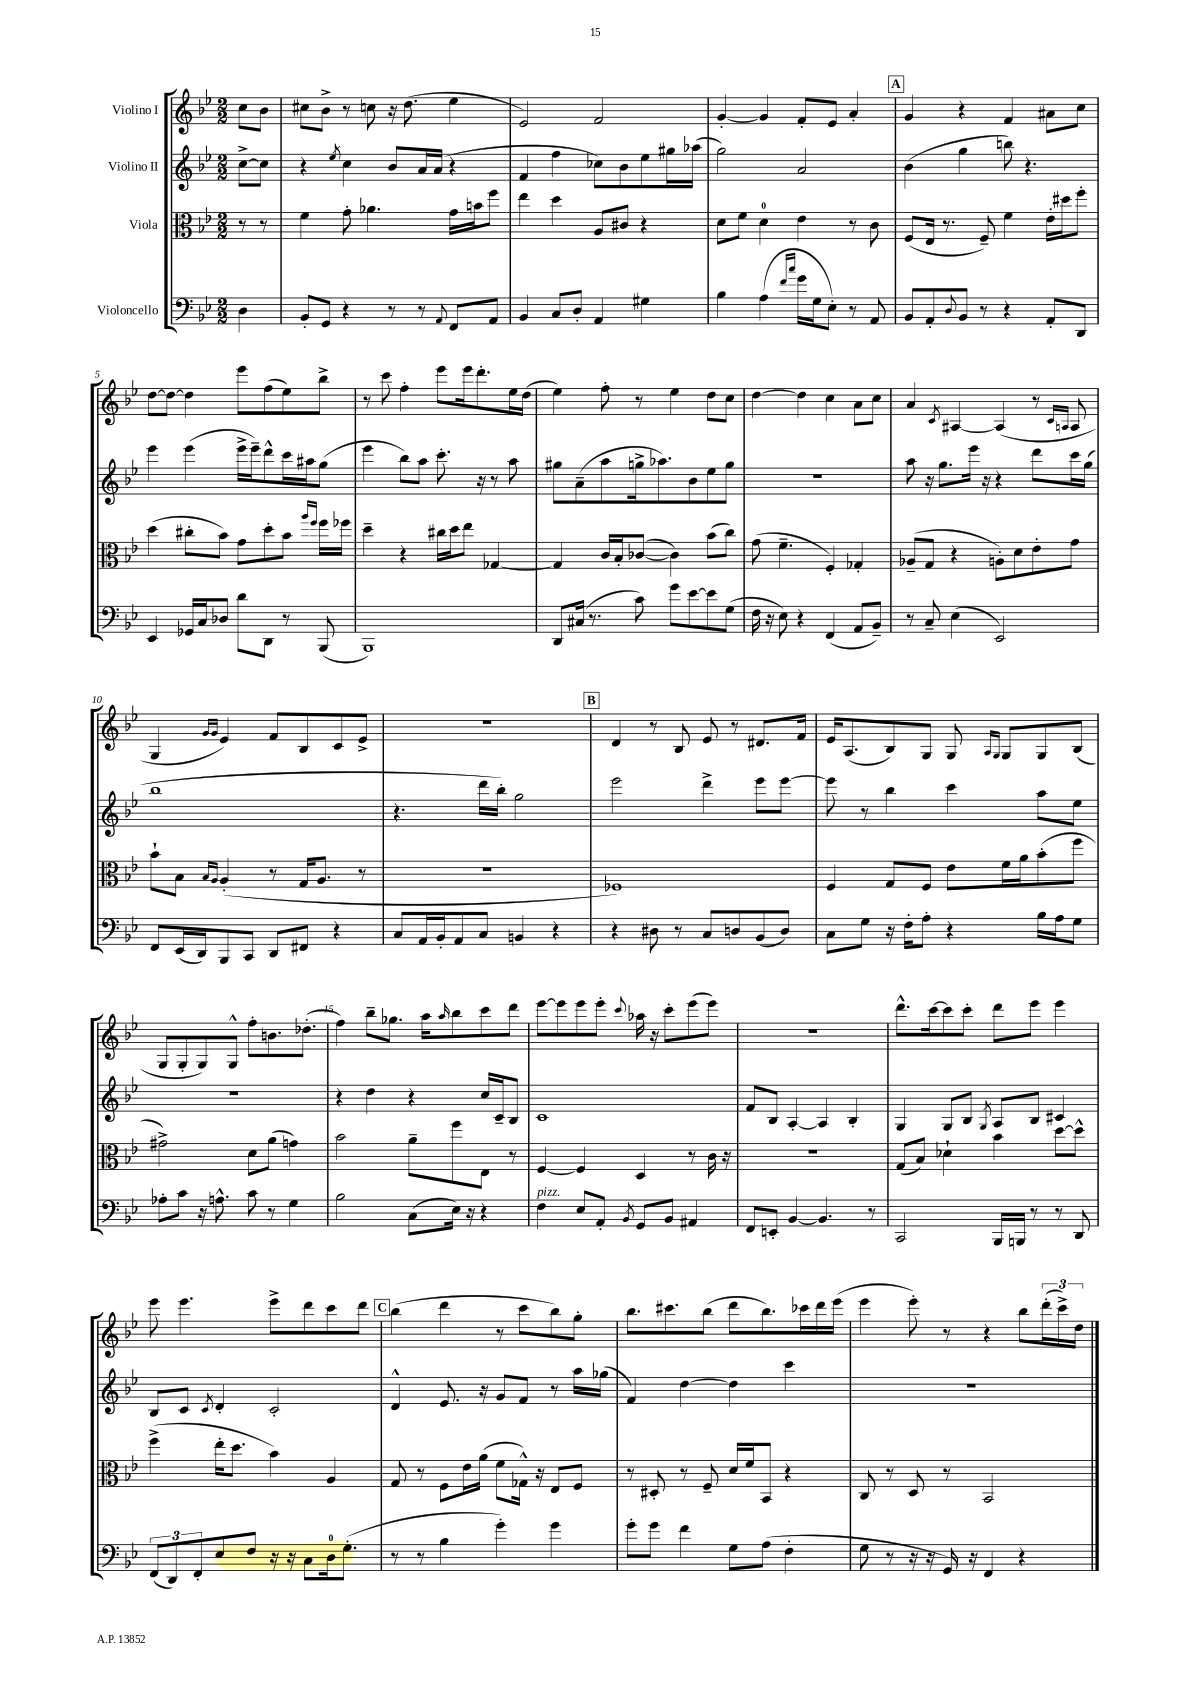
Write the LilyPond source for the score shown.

<<
\new StaffGroup <<
\new Staff = "s0" \with { instrumentName = "Violino I" } {
    \clef treble \key bes \major \numericTimeSignature \time 2/2 \partial 4
    c''8 bes'8 |
    cis''8 bes'8-> r8 c''8 r16 d''8.( ees''4 |
    ees'2) f'2 |
    g'4~-. g'4 f'8-. ees'8 a'4-. |
    \mark \markup { \box "A" } g'4 r4 f'4 ais'8 c''8 |
    d''8~ d''8~ d''4 ees'''8 f''8( ees''8) bes''8-> |
    r8 c'''8 f''4-. ees'''8 ees'''16 d'''8.-. ees''16 d''16( |
    ees''4) f''8-. r8 ees''4 d''8 c''8 |
    d''4~ d''4 c''4 a'8 c''8 |
    a'4 \acciaccatura { c'8 } ais4~ ais4( r8 \grace { c'16 a16 } a8 |
    g4 \grace { g'16 g'16 } ees'4) f'8 bes8 c'8 ees'8-> |
    R1 |
    \mark \markup { \box "B" } d'4 r8 bes8 ees'8 r8 dis'8. f'16 |
    ees'16 a8.( bes8) g8 g8 \grace { a16 g16 } g8 g8 bes8( |
    g8 g8-. g8) g8-^ f''8-. b'8. des''8.-.( |
    f''4) bes''8-- ges''8. a''16 \grace { a''16 } bes''8 c'''8 d'''8 |
    ees'''8~ ees'''8 ees'''8 ees'''8-. \appoggiatura { c'''8 } aes''16 r16 c'''8-. ees'''8( ees'''8) |
    R1 |
    d'''8.-^ c'''16~ c'''8 c'''8-. d'''8 ees'''8 ees'''4 |
    ees'''8 ees'''4. ees'''8-> d'''8 c'''8 d'''8 |
    \mark \markup { \box "C" } bes''4( d'''4 r8 c'''8 bes''8) g''8-. |
    bes''8. cis'''8. bes''8( d'''8 bes''8.) ces'''16 d'''16 ees'''16( |
    ees'''4 ees'''8-.) r8 r4 bes''8 \tuplet 3/2 { d'''16-.( c'''16->) d''16 } \bar "|." |
}
\new Staff = "s1" \with { instrumentName = "Violino II" } {
    \clef treble \key bes \major \numericTimeSignature \time 2/2 \partial 4
    c''8~-> c''8 |
    r4 \acciaccatura { ees''8 } c''4 bes'8 a'16 a'16( r4 |
    f'4 f''4 ces''8) bes'8 ees''8 gis''16 aes''16( |
    g''2) a'2 |
    \mark \markup { \box "A" } bes'4( g''4 b''8) r4. |
    ees'''4 ees'''4( ees'''16-> ees'''16--) d'''8-^ c'''16 ais''16 g''8( |
    ees'''4 bes''8) a''8 c'''8.-. r16 r8 a''8 |
    gis''8 a'8--( a''8 g''16-> aes''8.) bes'8 ees''8 g''8 |
    R1 |
    a''8 r16 g''8. ees'''16 r16 r4 d'''8 c'''16 g''16( |
    bes''1 |
    r4. d'''16 bes''16-.) g''2 |
    \mark \markup { \box "B" } ees'''2 d'''4-> ees'''8 ees'''8~ |
    ees'''8 r8 bes''4 c'''4 a''8 ees''8 |
    r1 |
    r4 d''4 r4 c''16 c'16-- bes8 |
    c'1 |
    f'8 bes8 a4~-. a4 bes4-. |
    g4 g8 bes8 \acciaccatura { g8 } a8 bes8 cis'4 |
    bes8 c'8 \acciaccatura { c'8 } d'4-. c'2-. |
    \mark \markup { \box "C" } d'4-^ ees'8. r16 g'8 f'8 r8 a''16 ges''16( |
    f'4) d''4~ d''4 c'''4 |
    R1 \bar "|." |
}
\new Staff = "s2" \with { instrumentName = "Viola" } {
    \clef alto \key bes \major \numericTimeSignature \time 2/2 \partial 4
    r8 r8 |
    f'4 g'8-. aes'4. g'16 b'16 f''8 |
    ees''4 d''4 a8 cis'8 r4 |
    d'8 f'8 d'4-0 ees'4 r8 c'8 |
    \mark \markup { \box "A" } f8( ees16 r8. f8--) f'4 ees'16-. dis''16 f''8-. |
    d''4( cis''8-. bes'8) g'8 d''8-. bes'8 \grace { a''16 f''16 } f''16 fes''16 |
    d''4-- r4 cis''16 d''16 ees''8 ges4~ |
    ges4 c'16 bes16-. ces'8~( ces'4) bes'8( c''8) |
    g'8( f'4.-- f4-.) ges4-. |
    aes8--( g8 r4 a8-.) d'8 ees'8-. g'8 |
    bes'8-! bes8 \grace { bes16 a16 } a4-.( r8 g16 a8. r8 |
    r1 |
    \mark \markup { \box "B" } fes1) |
    f4 g8 f8 ees'8 f'16 a'16 bes'8-.( f''8 |
    gis'2->) d'8 a'8( g'4) |
    bes'2 a'8-- f''8 ees8 r8 |
    f4~ f4 d4 r8 c'16 r16 |
    R1 |
    g8( bes8) des'4-! bes'4 d''8~ d''8-^ |
    f''4->( ees''16-. d''8. bes'4) a4 |
    \mark \markup { \box "C" } g8 r8 f8 ees'16 a'16( f'8 ges16-^) r16 ees8 f8 |
    r8 dis8-. r8 f8-- d'16 f'16 bes,8 r4 |
    c8 r8 d8 r8 bes,2 \bar "|." |
}
\new Staff = "s3" \with { instrumentName = "Violoncello" } {
    \clef bass \key bes \major \numericTimeSignature \time 2/2 \partial 4
    d4 |
    bes,8-. g,8 r4 r8 r8 \appoggiatura { a,8 } f,8 a,8 |
    bes,4 c8 d8-. a,4 gis4 |
    bes4 a4( \grace { f'16 c''16 } g'16 g16 ees8-.) r8 a,8 |
    \mark \markup { \box "A" } bes,8 a,8-. \appoggiatura { d8 } bes,8 r8 r4 a,8-. d,8 |
    ees,4 ges,16 c16 des8 d'8 d,8 r8 bes,,8( |
    bes,,1) |
    d,8 cis16( r8. c'8) g'8 ees'8~ ees'8 g8( |
    f16 r16 ees8) r4 f,4( a,8 bes,8--) |
    r8 c8-- ees4( ees,2) |
    f,8 ees,16( d,16) bes,,8 c,8 d,8 fis,8 r4 |
    c8 a,16 bes,16-. a,8 c8 b,4 r4 |
    \mark \markup { \box "B" } r4 dis8 r8 c8 d8 bes,8( d8) |
    c8 g8 r16 f16-. a8-. r4 bes16 a16 g8 |
    aes8-. c'8 r16 a8.-^ c'8 r8 g4 |
    bes2 c8( ees16) r16 r4 |
    f4^\markup { \italic "pizz." } ees8 a,8-. \acciaccatura { bes,8 } g,8 bes,8 ais,4 |
    f,8 e,8-. bes,4~ bes,4. r8 |
    c,2 bes,,16 b,,16 r8 r8 d,8 |
    \tuplet 3/2 { f,8( d,8) f,8-. } ees8 f8 r16 r16 c8 d16-0 g8.-.( |
    \mark \markup { \box "C" } r8 r8 bes4 g'4-.) g'4 |
    g'8-. g'8 f'4 g8 a8( f4-. |
    g8 r8 r16 r16 g,16) r16 f,4 r4 \bar "|." |
}
>>
>>
\layout { \context { \Score \override BarNumber.break-visibility = ##(#f #t #t) barNumberVisibility = #(every-nth-bar-number-visible 5) } }
